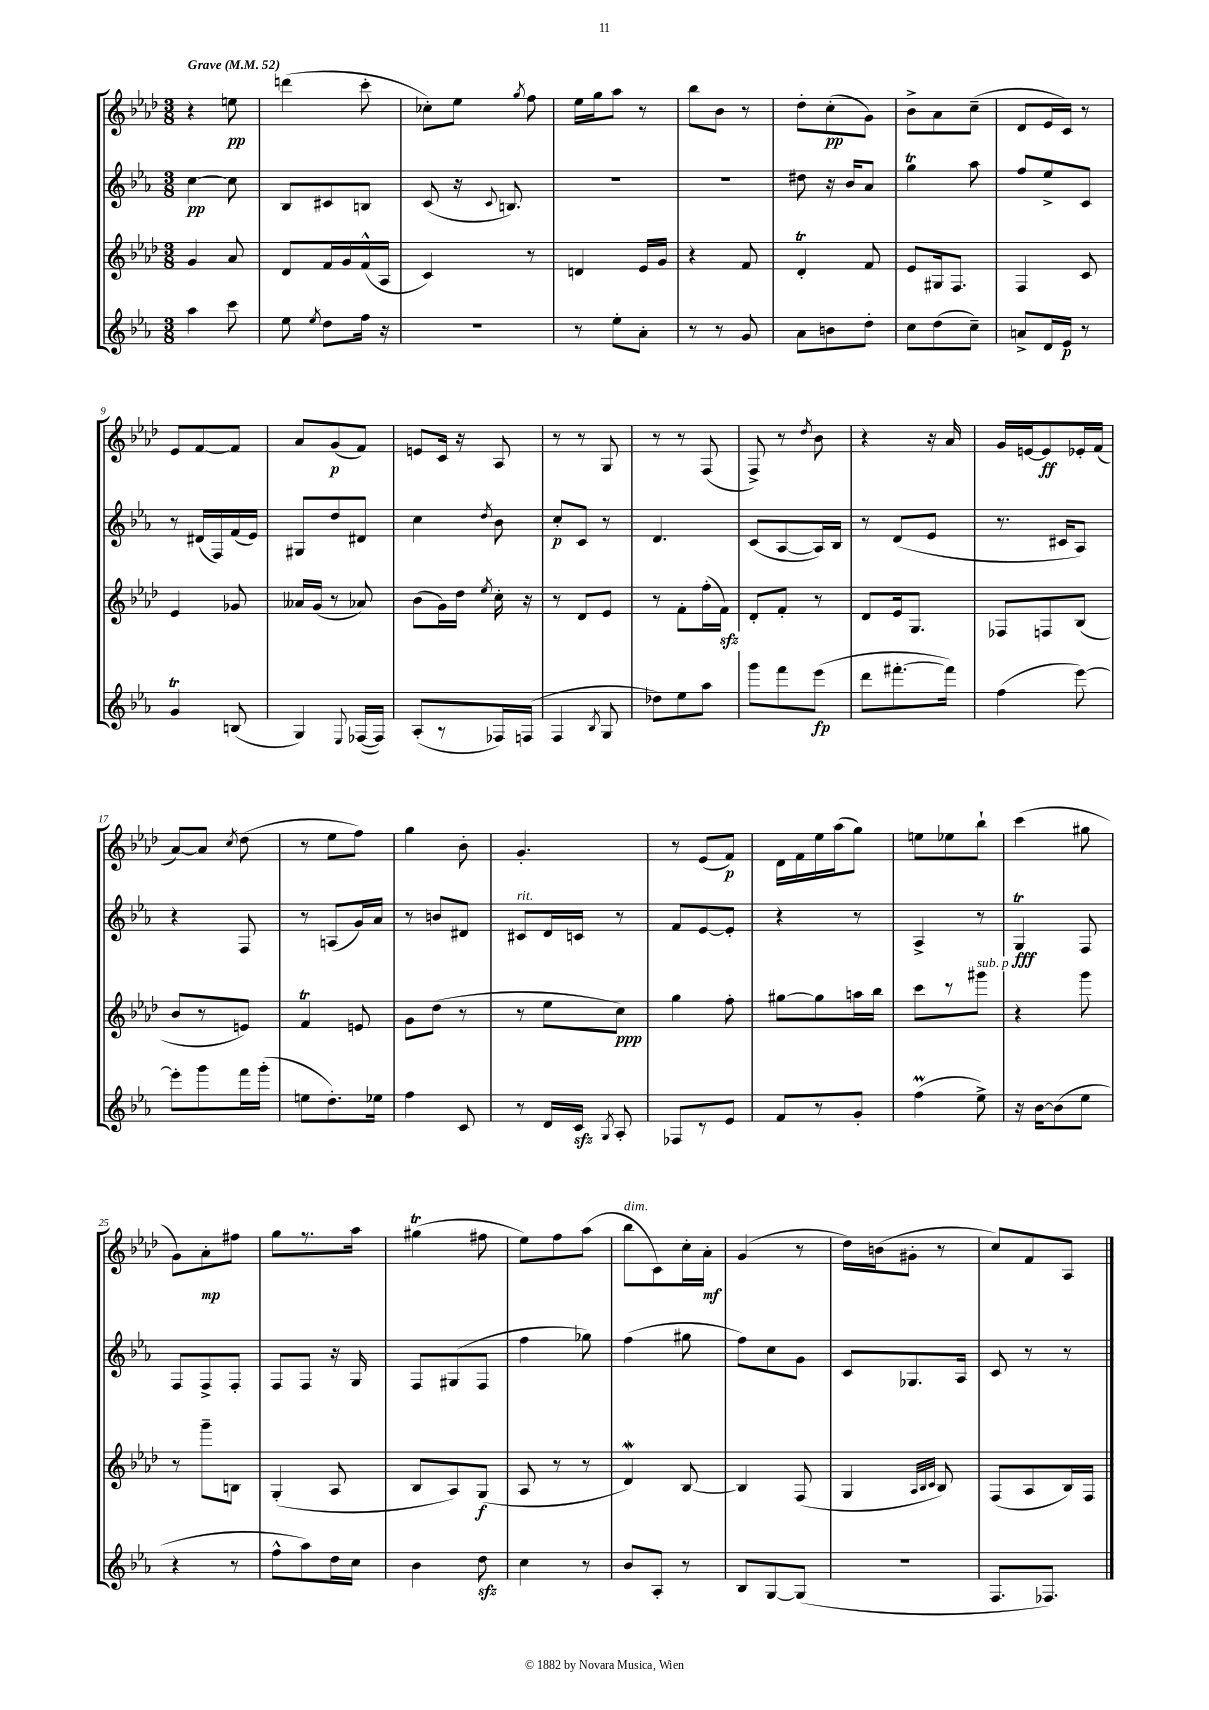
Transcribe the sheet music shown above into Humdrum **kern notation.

**kern	**dynam	**kern	**dynam	**kern	**dynam	**kern	**dynam
*part4	*part4	*part3	*part3	*part2	*part2	*part1	*part1
*staff4	*staff4	*staff3	*staff3	*staff2	*staff2	*staff1	*staff1
*clefG2	*	*clefG2	*	*clefG2	*	*clefG2	*
*k[b-e-a-]	*	*k[b-e-a-d-]	*	*k[b-e-a-]	*	*k[b-e-a-d-]	*
*M3/8	*	*M3/8	*	*M3/8	*	*M3/8	*
*MM52	*	*MM52	*	*MM52	*	*MM52	*
=1	=1	=1	=1	=1	=1	=1	=1
!	!	!	!	!	!	!LO:TX:a:B:t=Grave	!
4aa-\	.	4g/	.	[4cc\	pp	4r	.
8ccc\	.	8a-/	.	8cc\]	.	8een\	pp
=2	=2	=2	=2	=2	=2	=2	=2
8ee-\	.	8d-/L	.	8B-/L	.	(4dddn\	.
8qee-/	.	.	.	.	.	.	.
8dd\L	.	16f/L	.	8c#X/	.	.	.
.	.	16g/	.	.	.	.	.
16ff\Jk	.	(16f^^/	.	8Bn/J	.	8ccc'\	.
16r	.	16A-/JJ	.	.	.	.	.
=3	=3	=3	=3	=3	=3	=3	=3
4.r	.	4c/)	.	(8c/	.	8cc-X'\L)	.
.	.	.	.	16r	.	8ee-\J	.
.	.	.	.	8qqc/	.	.	.
.	.	.	.	8.Bn/)	.	.	.
.	.	.	.	.	.	8qgg/	.
.	.	8r	.	.	.	8ff\	.
=4	=4	=4	=4	=4	=4	=4	=4
8r	.	4dn/	.	4.r	.	16ee-\LL	.
.	.	.	.	.	.	16gg\J	.
8ee-'\L	.	.	.	.	.	8aa-\J	.
8a-'\J	.	16e-/LL	.	.	.	8r	.
.	.	16g/JJ	.	.	.	.	.
=5	=5	=5	=5	=5	=5	=5	=5
8r	.	4r	.	4.r	.	8bb-\L	.
8r	.	.	.	.	.	8b-\J	.
8g/	.	8f/	.	.	.	8r	.
=6	=6	=6	=6	=6	=6	=6	=6
8a-\L	.	4d-T'/	.	8dd#X\	.	8dd-'\L	.
8bn\	.	.	.	16r	.	(8cc'\	pp
.	.	.	.	16b-/KL	.	.	.
8dd'\J	.	8f/	.	8a-/J	.	8g\J)	.
=7	=7	=7	=7	=7	=7	=7	=7
8cc\L	.	8e-/L	.	4ggt\	.	8b-^\L	.
(8dd\	.	16G#X/k	.	.	.	8a-\	.
.	.	8.F/J	.	.	.	.	.
8cc~\J)	.	.	.	8aa-\	.	(8cc~\J	.
=8	=8	=8	=8	=8	=8	=8	=8
8an^/L	.	4F/	.	8ff/L	.	8d-/L	.
16d/L	.	.	.	8ee-^/	.	16e-/L	.
16e-/JJ	p	.	.	.	.	16c/JJ)	.
8r	.	8c/	.	8c/J	.	8r	.
!!LO:LB:g=z
=9	=9	=9	=9	=9	=9	=9	=9
4gt/	.	4e-/	.	8r	.	8e-/L	.
.	.	.	.	(16d#X/LL	.	[8f/	.
.	.	.	.	16F/)	.	.	.
(8Bn/	.	8g-X/	.	(16f/	.	8f/J]	.
.	.	.	.	16e-/JJ)	.	.	.
=10	=10	=10	=10	=10	=10	=10	=10
4G/)	.	16a--X/LL	.	8G#X/L	.	8a-/L	.
.	.	(16g/JJ	.	.	.	.	.
.	.	8r	.	8dd/	.	(8g/	p
8qqE-/	.	.	.	.	.	.	.
([16F-X/LL	.	8a-X/)	.	8d#X/J	.	8f/J)	.
16F-/JJ])	.	.	.	.	.	.	.
=11	=11	=11	=11	=11	=11	=11	=11
(8A-'/L	.	(8b-\L	.	4cc\	.	8en/L	.
8r	.	16g\L)	.	.	.	16c/Jk	.
.	.	16dd-\JJ	.	.	.	16r	.
.	.	8qee-/	.	8qdd/	.	.	.
16F-X/L)	.	16cc'\	.	8b-\	.	8A-/	.
(16Fn/JJ	.	16r	.	.	.	.	.
=12	=12	=12	=12	=12	=12	=12	=12
4F/	.	8r	.	8cc'/L	p	8r	.
.	.	8d-/L	.	8c/J	.	8r	.
8qB-/	.	.	.	.	.	.	.
8G/	.	8e-/J	.	8r	.	8G/	.
=13	=13	=13	=13	=13	=13	=13	=13
8dd-X\L)	.	8r	.	4.d/	.	8r	.
8ee-\	.	8f'\L	.	.	.	8r	.
8aa-\J	.	(16ff'\L	.	.	.	(8F/	.
.	.	16fzz\JJ)	.	.	.	.	.
=14	=14	=14	=14	=14	=14	=14	=14
8ggg\L	.	8d-'/L	.	(8c/L	.	8F^/)	.
8fff\	.	8f'/J	.	[8A-/	.	8r	.
.	.	.	.	.	.	8qdd-/	.
(8eee-\J	fp	8r	.	16A-/L])	.	8b-\	.
.	.	.	.	16B-/JJ	.	.	.
=15	=15	=15	=15	=15	=15	=15	=15
8ddd\L	.	8d-/L	.	8r	.	4r	.
[8.fff#X'\	.	16e-/k	.	(8d/L	.	.	.
.	.	8.G/J	.	.	.	.	.
.	.	.	.	8e-/J	.	16r	.
16fff#\Jk])	.	.	.	.	.	16a-/	.
=16	=16	=16	=16	=16	=16	=16	=16
(4ff\	.	8F-X/L	.	8.r	.	16g/LL	.
.	.	.	.	.	.	[16en/J	.
.	.	8Fn/	.	.	.	8e/]	ff
.	.	.	.	16c#X/KL	.	.	.
[8eee-\)	.	(8B-/J	.	8A-/J)	.	16e-X'/L	.
.	.	.	.	.	.	(16f/JJ	.
!!LO:LB:g=z
=17	=17	=17	=17	=17	=17	=17	=17
8eee-'\L]	.	8b-/L	.	4r	.	[8a-/L)	.
8ggg\	.	8r	.	.	.	8a-/J]	.
.	.	.	.	.	.	8qcc/	.
16fff\L	.	8en/J)	.	8F/	.	(8dd-\	.
(16ggg'\JJ	.	.	.	.	.	.	.
=18	=18	=18	=18	=18	=18	=18	=18
8een\L	.	4fT/	.	8r	.	8r	.
8.dd'\)	.	.	.	(8An/L	.	8ee-\L	.
.	.	8en/	.	16g/L)	.	8ff\J)	.
16ee-X\Jk	.	.	.	16a-/JJ	.	.	.
=19	=19	=19	=19	=19	=19	=19	=19
4ff\	.	8g\L	.	8r	.	4gg\	.
.	.	(8dd-\J	.	8bn/L	.	.	.
8c/	.	8r	.	8d#X/J	.	8b-'\	.
=20	=20	=20	=20	=20	=20	=20	=20
!	!	!	!	!LO:TX:a:i:t=rit.	!	!	!
8r	.	8r	.	8c#X/L	.	4.g'/	.
16d/LL	.	8ee-\L	.	16d/L	.	.	.
16czz/JJ	.	.	.	16cn/JJ	.	.	.
8qG/	.	.	.	.	.	.	.
8A-'/	.	8cc\J)	ppp	8r	.	.	.
=21	=21	=21	=21	=21	=21	=21	=21
8F-X/L	.	4gg\	.	8f/L	.	8r	.
8r	.	.	.	[8e-/	.	(8e-/L	.
8e-/J	.	8ff'\	.	8e-'/J]	.	8f/J)	p
=22	=22	=22	=22	=22	=22	=22	=22
8f/L	.	[8gg#X\L	.	4r	.	16d-\LL	.
.	.	.	.	.	.	16f\	.
8r	.	8gg#\]	.	.	.	16ee-\	.
.	.	.	.	.	.	(16aa-\J	.
8g'/J	.	16aan\L	.	8r	.	8gg\J)	.
.	.	16bb-\JJ	.	.	.	.	.
=23	=23	=23	=23	=23	=23	=23	=23
(4ffM\	.	8ccc\L	.	4A-^/	.	8een\L	.
.	.	8r	.	.	.	8ee-X\	.
!	!	!LO:TX:a:i:t=sub. p	!	!	!	!	!
8ee-^\)	.	8ggg#X\J	.	8r	.	8bb-`\J	.
=24	=24	=24	=24	=24	=24	=24	=24
16r	.	4r	.	4Gt/	fff	(4ccc\	.
[16b-\KL	.	.	.	.	.	.	.
(8b-\]	.	.	.	.	.	.	.
8ee-\J	.	8ggg\	.	8F/	.	8gg#X\	.
!!LO:LB:g=z
=25	=25	=25	=25	=25	=25	=25	=25
4r	.	8r	.	8F/L	.	8g\L)	.
.	.	8ggg~\L	.	8F^/	.	8a-'\	mp
8r	.	8Bn\J	.	8F'/J	.	8ff#X\J	.
=26	=26	=26	=26	=26	=26	=26	=26
8ff^^\L	.	(4G'/	.	8F/L	.	8gg\L	.
8aa-\)	.	.	.	8F/J	.	8.r	.
16dd\L	.	8A-/	.	16r	.	.	.
16cc\JJ	.	.	.	16G/	.	16aa-\Jk	.
=27	=27	=27	=27	=27	=27	=27	=27
4b-\	.	8B-/L	.	8F/L	.	(4gg#Xt\	.
.	.	8A-/)	.	(8G#X/	.	.	.
8ddzz\	.	(8G/J	f	8F/J	.	8ff#X\	.
=28	=28	=28	=28	=28	=28	=28	=28
4cc\	.	8A-/	.	4ff\	.	8ee-\L)	.
.	.	8r	.	.	.	8ff\	.
8r	.	8r	.	8gg-X\)	.	(8aa-\J	.
=29	=29	=29	=29	=29	=29	=29	=29
!	!	!	!	!	!	!LO:TX:a:i:t=dim.	!
8b-/L	.	4d-w/)	.	(4ff\	.	8bb-\L	.
8A-'/J	.	.	.	.	.	8c\)	.
8r	.	[8B-/	.	8gg#X\	.	16cc'\L	.
.	.	.	.	.	.	16a-'\JJ	mf
=30	=30	=30	=30	=30	=30	=30	=30
8B-/L	.	4B-/]	.	8ff\L)	.	(4g/	.
[8G/	.	.	.	8cc\	.	.	.
(8G/J]	.	(8F/	.	8g\J	.	8r	.
=31	=31	=31	=31	=31	=31	=31	=31
4.r	.	4G/	.	8c/L	.	16dd-\LL)	.
.	.	.	.	.	.	(16bn\J	.
.	.	.	.	8.G-X/	.	8g#X'\J	.
.	.	32qqA-/LLL	.	.	.	.	.
.	.	32qqB-/	.	.	.	.	.
.	.	32qqc/JJJ	.	.	.	.	.
.	.	8B-/)	.	.	.	8r	.
.	.	.	.	16A-/Jk	.	.	.
=32	=32	=32	=32	=32	=32	=32	=32
8.F/L	.	(8F/L	.	8c/	.	8cc/L)	.
.	.	8A-/	.	8r	.	8f/	.
8.F-X/J)	.	.	.	.	.	.	.
.	.	16B-/L)	.	8r	.	8A-/J	.
.	.	16F/JJ	.	.	.	.	.
==	==	==	==	==	==	==	==
*-	*-	*-	*-	*-	*-	*-	*-
